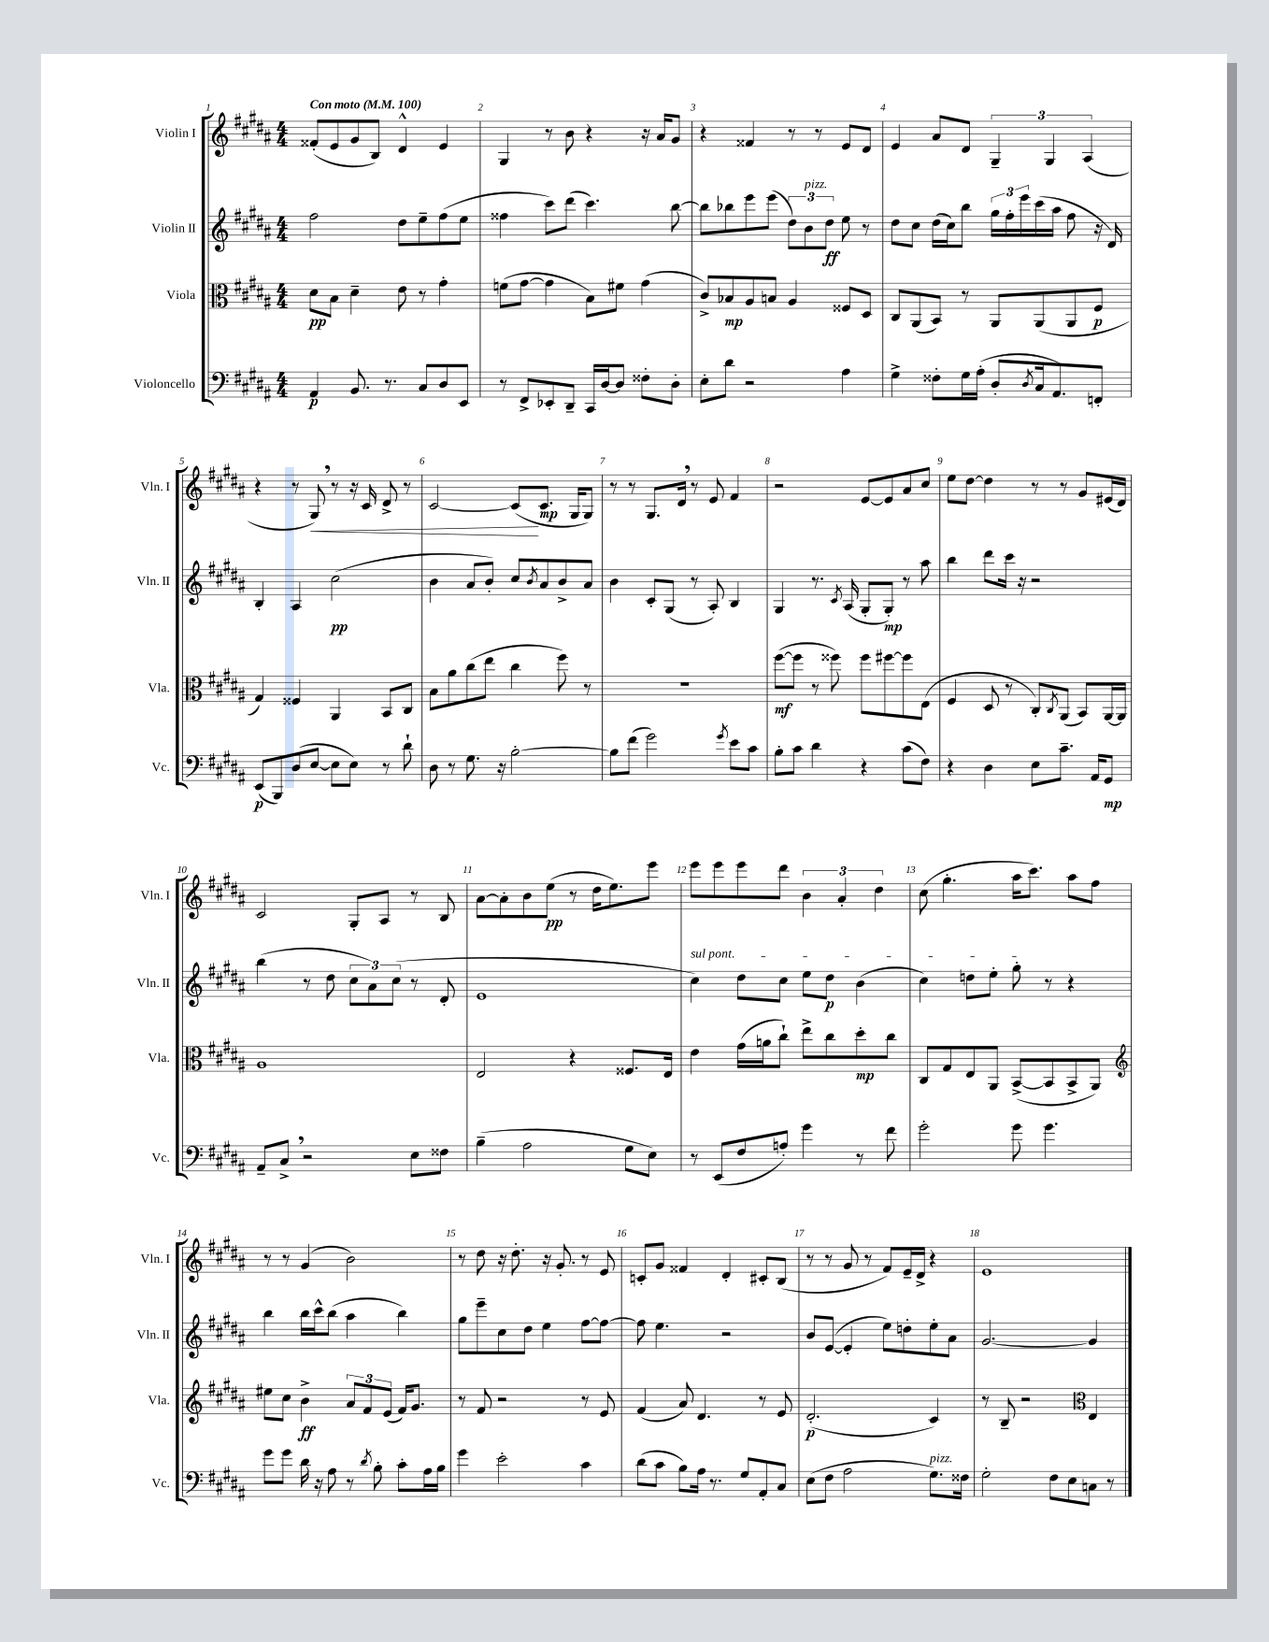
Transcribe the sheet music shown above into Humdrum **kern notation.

**kern	**kern	**kern	**kern
*staff4	*staff3	*staff2	*staff1
*clefF4	*clefC3	*clefG2	*clefG2
*k[f#c#g#d#a#]	*k[f#c#g#d#a#]	*k[f#c#g#d#a#]	*k[f#c#g#d#a#]
*M4/4	*M4/4	*M4/4	*M4/4
*MM100	*MM100	*MM100	*MM100
4AA#	8d#	2ff#	(8f##'
.	8B	.	8e
8.BB	4d#~	.	8g#
.	.	.	8B)
8.r	.	.	.
.	8e	8dd#	4d#^^
8C#	8r	8ee~	.
8D#	4g#'	(8ff#	4e
8EE	.	8ee	.
=	=	=	=
8r	(8f	4ff##	4G#
8FF#^	[8g#	.	.
8EE-'	4g#]	8ccc#)	8r
8DD#~	.	(8ddd#	8b
16CC#	8B)	4.ccc#)	4r
[16D#	.	.	.
8D#]	8f#	.	.
8F##'	(4g#	.	16r
.	.	.	16a#
8D#'	.	[8bb	8g#
=	=	=	=
8E'	8c#^)	8bb]	4r
8d#	8B-	8bb-	.
2r	8A#	8eee	4f##
.	8B	(8eee	.
.	4A#	12dd#)	8r
.	.	12b	.
.	.	.	8r
.	.	12dd#	.
4A#	8F##	8ee	8e
.	8D#	8r	8d#
=	=	=	=
4G#^	8C#	8dd#	4e
.	(8AA#	8cc#	.
8F##'	8BB)	(16dd#	8a#
.	.	16cc#)	.
16G#	8r	8bb	8d#
(16A#'	.	.	.
8D#'	8AA#	24gg#	6G#~
.	.	24ff#'	.
.	.	24eee	.
8qD#	.	.	.
16C#	(8AA#	(16ccc#	.
.	.	.	6G#
8.AA#)	.	16aa#	.
.	8AA#	8ff#	.
.	.	.	(6A#
8FF'	8F#	16r	.
.	.	16d#)	.
=	=	=	=
(8EE	4G#)	4B'	4r
8BBB)	.	.	.
(8D#	4F##	4A#	8r
[8E	.	.	8G#)
8E]	4AA#	(2cc#	8r
8E)	.	.	16r
.	.	.	16c#
8r	8BB	.	8d#^
8d#`	8C#	.	8r
=	=	=	=
8D#	8B	4b	[2c#
8r	8a#	.	.
8.G#	(8cc#	8a#	.
.	8ee	8b')	.
16r	.	.	.
[2B'	4cc#	8cc#	(8c#]
.	.	8qb	.
.	.	8a#	8.c#
.	8ff#)	8b^	.
.	.	.	16G#
.	8r	8a#	8G#)
=	=	=	=
8B]	1r	4b	8r
(8f#	.	.	8r
2g#)	.	8c#'	8.G#
.	.	(8G#	.
.	.	.	16d#
.	.	8r	8r
.	.	8A#')	8e
8qg#	.	.	.
8e	.	4B	4f#
8c#	.	.	.
=	=	=	=
8B'	([8ff#	4G#	2r
8c#	8ff#]	.	.
4d#	8r	8.r	.
.	8ff##)	.	.
.	.	8qc#	.
.	.	(16A#	.
4r	8ff##	8G#'	[8e
.	[8ff#	8G#')	8e]
(8c#	8ff#]	8r	8a#
8F#)	(8E	8aa#	8cc#
=	=	=	=
4r	4F#	4bb	8ee
.	.	.	[8dd#
4D#	8D#	8ddd#	4dd#]
.	8r	16ccc#	.
.	.	16r	.
8E	8C#')	2r	8r
.	8qC#	.	.
8.c#~	(8AA#	.	8r
.	8BB)	.	8g#
16AA#	.	.	.
8GG#	[16AA#	.	(16e#
.	16AA#]	.	16d#)
=	=	=	=
8AA#~	1A#	(4bb	2c#
8C#^	.	.	.
2r	.	8r	.
.	.	8dd#	.
.	.	12cc#	8G#'
.	.	12a#)	.
.	.	.	8A#
.	.	(12cc#	.
8E	.	8r	8r
8F##	.	8d#'	8B
=	=	=	=
(4B~	2E	1e	[8a#
.	.	.	8a#']
2A#	.	.	8b
.	.	.	(8ee
.	4r	.	8r
.	.	.	16dd#
.	.	.	8.ee)
8G#	8.F##	.	.
8E)	.	.	8eee
.	16E	.	.
=	=	=	=
8r	4e	4cc#)	8eee
(8EE	.	.	8eee
8F#	(16g#	8dd#	8eee
.	16a	.	.
8A')	8cc#`)	8cc#	8ddd#
4g#	8ee^	8ee	6b
.	8cc#	8dd#	.
.	.	.	6a#'
8r	8dd#'	(4b	.
.	.	.	6dd#
8f#	8cc#	.	.
=	=	=	=
2g#'	8C#	4cc#)	(8cc#
.	8G#	.	4.gg#'
.	8E	8dd	.
.	8AA#	8ee'	.
8g#	([8BB^	8gg#'	16aa#
.	.	.	8.ccc#)
4.g#	8BB]	8r	.
.	8BB^	4r	8aa#
.	8AA#)	.	8ff#
=	=	=	=
*	*clefG2	*	*
8g#	8ee#	4bb	8r
8g#	8cc#	.	8r
16d#	4b^	16bb	(4g#
16r	.	16ccc#^^	.
8A#	.	(8bb	.
8r	12a#	4aa#	2b)
.	12f#	.	.
8qd#	.	.	.
8B'	.	.	.
.	(12e	.	.
8c#'	16f#)	4bb)	.
.	8.g#	.	.
16A#	.	.	.
16B	.	.	.
=	=	=	=
4g#	8r	8gg#	8r
.	8f#	8eee~	8dd#
2e'	2r	8cc#	16r
.	.	.	8.dd#'
.	.	8dd#	.
.	.	4ee	16r
.	.	.	8.g#'
4c#	8r	[8ff#	8r
.	8e	8ff#_	8e
=	=	=	=
(8d#	(4f#	8ff#]	8c'
8c#	.	4.ee	8g#
8B)	8a#)	.	4f##
16A#	4.d#	.	.
8.r	.	.	.
.	.	2r	4d#'
8G#	.	.	.
8AA#'	8r	.	8c#'
8C#	8e	.	(8B
=	=	=	=
(8E	(2.d#'	8b	8r
8F#	.	([8e	8r
2A#	.	4e']	8g#
.	.	.	8r
.	.	8ee)	8f#)
.	.	8dd'	16e~
.	.	.	16d#^
8.G#)	4c#)	8ee'	4r
.	.	8a#	.
16F##	.	.	.
=	=	=	=
2G#'	8r	[2.g#	1e
.	8B~	.	.
.	2r	.	.
8F#	.	.	.
8E	.	.	.
*	*clefC3	*	*
8C	4E	4g#]	.
8r	.	.	.
==	==	==	==
*-	*-	*-	*-
